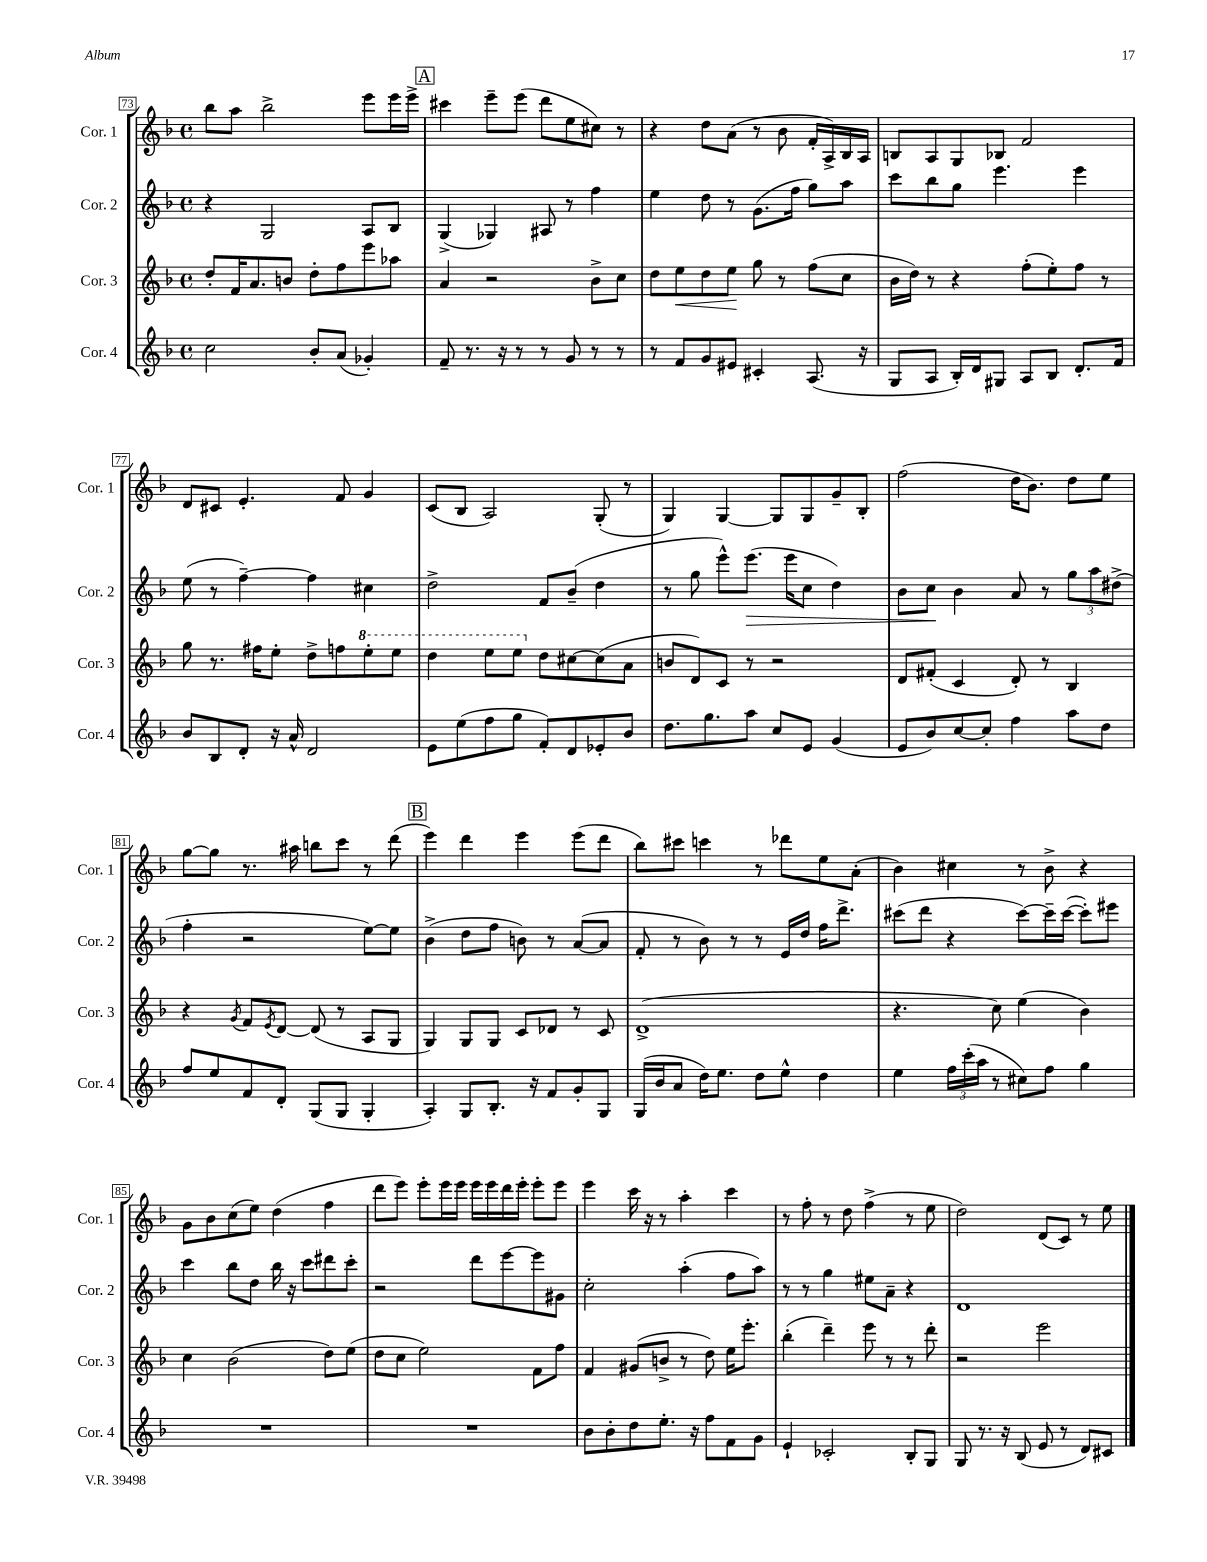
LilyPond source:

<<
\new StaffGroup <<
\new Staff = "s0" \with { instrumentName = "Cor. 1" shortInstrumentName = "Cor. 1" } {
    \clef treble \key f \major \defaultTimeSignature \time 4/4
    bes''8 a''8 bes''2-> e'''8 e'''16 e'''16-> |
    \mark \markup { \box "A" } cis'''4 e'''8-- e'''8( d'''8 e''8 cis''8) r8 |
    r4 d''8 a'8( r8 bes'8 f'16-. a16->) bes16 a16 |
    b8 a8 g8 bes8 f'2 |
    d'8 cis'8 e'4.-. f'8 g'4 |
    c'8( bes8 a2) g8-.( r8 |
    g4) g4~ g8 g8 g'8-- bes8-. |
    f''2( d''16 bes'8.) d''8 e''8 |
    g''8~ g''8 r8. ais''16 b''8 c'''8 r8 d'''8( |
    \mark \markup { \box "B" } e'''4) d'''4 e'''4 e'''8( d'''8 |
    bes''8) cis'''8 c'''4 r8 des'''8 e''8 a'8-.( |
    bes'4) cis''4 r8 bes'8-> r4 |
    g'8 bes'8 c''8( e''8) d''4( f''4 |
    d'''8 e'''8) e'''8-. e'''16 e'''16 e'''16 e'''16 d'''16 e'''16-. e'''8-. e'''8 |
    e'''4 c'''16 r16 r8 a''4-. c'''4 |
    r8 f''8-. r8 d''8 f''4->( r8 e''8 |
    d''2) d'8( c'8) r8 e''8 \bar "|." |
}
\new Staff = "s1" \with { instrumentName = "Cor. 2" shortInstrumentName = "Cor. 2" } {
    \clef treble \key f \major \defaultTimeSignature \time 4/4
    r4 g2 a8 bes8 |
    \mark \markup { \box "A" } g4->( ges4) ais8 r8 f''4 |
    e''4 d''8 r8 g'8.( f''16 g''8) a''8 |
    c'''8 bes''8 g''8 e'''4. e'''4 |
    e''8( r8 f''4~--) f''4 cis''4 |
    d''2-> f'8 bes'8--( d''4 |
    r8 g''8 e'''8-^) e'''8.\>( e'''16 c''8 d''4) |
    bes'8 c''8\! bes'4 a'8 r8 \tuplet 3/2 { g''8 a''8 dis''8->( } |
    f''4-. r2 e''8~) e''8 |
    \mark \markup { \box "B" } bes'4->( d''8 f''8 b'8) r8 a'8~( a'8 |
    f'8-. r8 bes'8) r8 r8 e'16 d''16 f''16 d'''8.-> |
    cis'''8( d'''8 r4 cis'''8~) cis'''16-- cis'''16~( cis'''8-.) eis'''8 |
    c'''4 bes''8 d''8 bes''16 r16 c'''8 dis'''8 c'''8-. |
    r2 d'''8 e'''8~ e'''8 gis'8 |
    c''2-. a''4-.( f''8 a''8) |
    r8 r8 g''4 eis''8 a'8-- r4 |
    d'1 \bar "|." |
}
\new Staff = "s2" \with { instrumentName = "Cor. 3" shortInstrumentName = "Cor. 3" } {
    \clef treble \key f \major \defaultTimeSignature \time 4/4
    d''8-. f'16 a'8. b'8 d''8-. f''8 e'''8 aes''8 |
    \mark \markup { \box "A" } a'4 r2 bes'8-> c''8 |
    d''8 e''8\< d''8 e''8\! g''8 r8 f''8( c''8 |
    bes'16 d''16) r8 r4 f''8-.( e''8-.) f''8 r8 |
    g''8 r8. fis''16 e''8-. d''8-> f''8 \ottava #1 e'''8-. e'''8 |
    d'''4 e'''8 e'''8 \ottava #0 d''8 cis''8~ cis''8( a'8 |
    b'8 d'8) c'8 r8 r2 |
    d'8 fis'8-.( c'4 d'8-.) r8 bes4 |
    r4 \acciaccatura { g'8 } f'8 \acciaccatura { e'8 } d'8~ d'8( r8 a8 g8 |
    \mark \markup { \box "B" } g4) g8 g8 c'8 des'8 r8 c'8 |
    d'1->( |
    r4. c''8) e''4( bes'4) |
    c''4 bes'2( d''8) e''8( |
    d''8 c''8 e''2) f'8 f''8 |
    f'4 gis'8( b'8-> r8 d''8) e''16 e'''8.-. |
    bes''4-.( d'''4--) e'''8 r8 r8 d'''8-. |
    r2 e'''2 \bar "|." |
}
\new Staff = "s3" \with { instrumentName = "Cor. 4" shortInstrumentName = "Cor. 4" } {
    \clef treble \key f \major \defaultTimeSignature \time 4/4
    c''2 bes'8-. a'8( ges'4-.) |
    \mark \markup { \box "A" } f'8-- r8. r16 r8 r8 g'8 r8 r8 |
    r8 f'8 g'8 eis'8 cis'4-. a8.( r16 |
    g8 a8 bes16-.) d'16 gis8 a8 bes8 d'8.-. f'16 |
    bes'8 bes8 d'8-. r16 a'16-^ d'2 |
    e'8 e''8( f''8 g''8 f'8-.) d'8 ees'8-. bes'8 |
    d''8. g''8. a''8 c''8 e'8 g'4( |
    e'8 bes'8) c''8~ c''8-. f''4 a''8 d''8 |
    f''8 e''8 f'8 d'8-. g8( g8 g4-. |
    \mark \markup { \box "B" } a4-.) g8 bes8.-. r16 f'8 g'8-. g8 |
    g16( bes'16 a'8 d''16) e''8. d''8 e''8-^ d''4 |
    e''4 \tuplet 3/2 { f''16 c'''16-.( a''16 } r8 cis''8) f''8 g''4 |
    R1 |
    R1 |
    bes'8 bes'8-. d''8 e''8.-. r16 f''8 f'8 g'8 |
    e'4-! ces'2-. bes8-. g8 |
    g8 r8. r16 bes8( e'8 r8 d'8) cis'8 \bar "|." |
}
>>
>>
\layout { \context { \Score currentBarNumber = #73 \override BarNumber.stencil = #(make-stencil-boxer 0.1 0.3 ly:text-interface::print) } }
